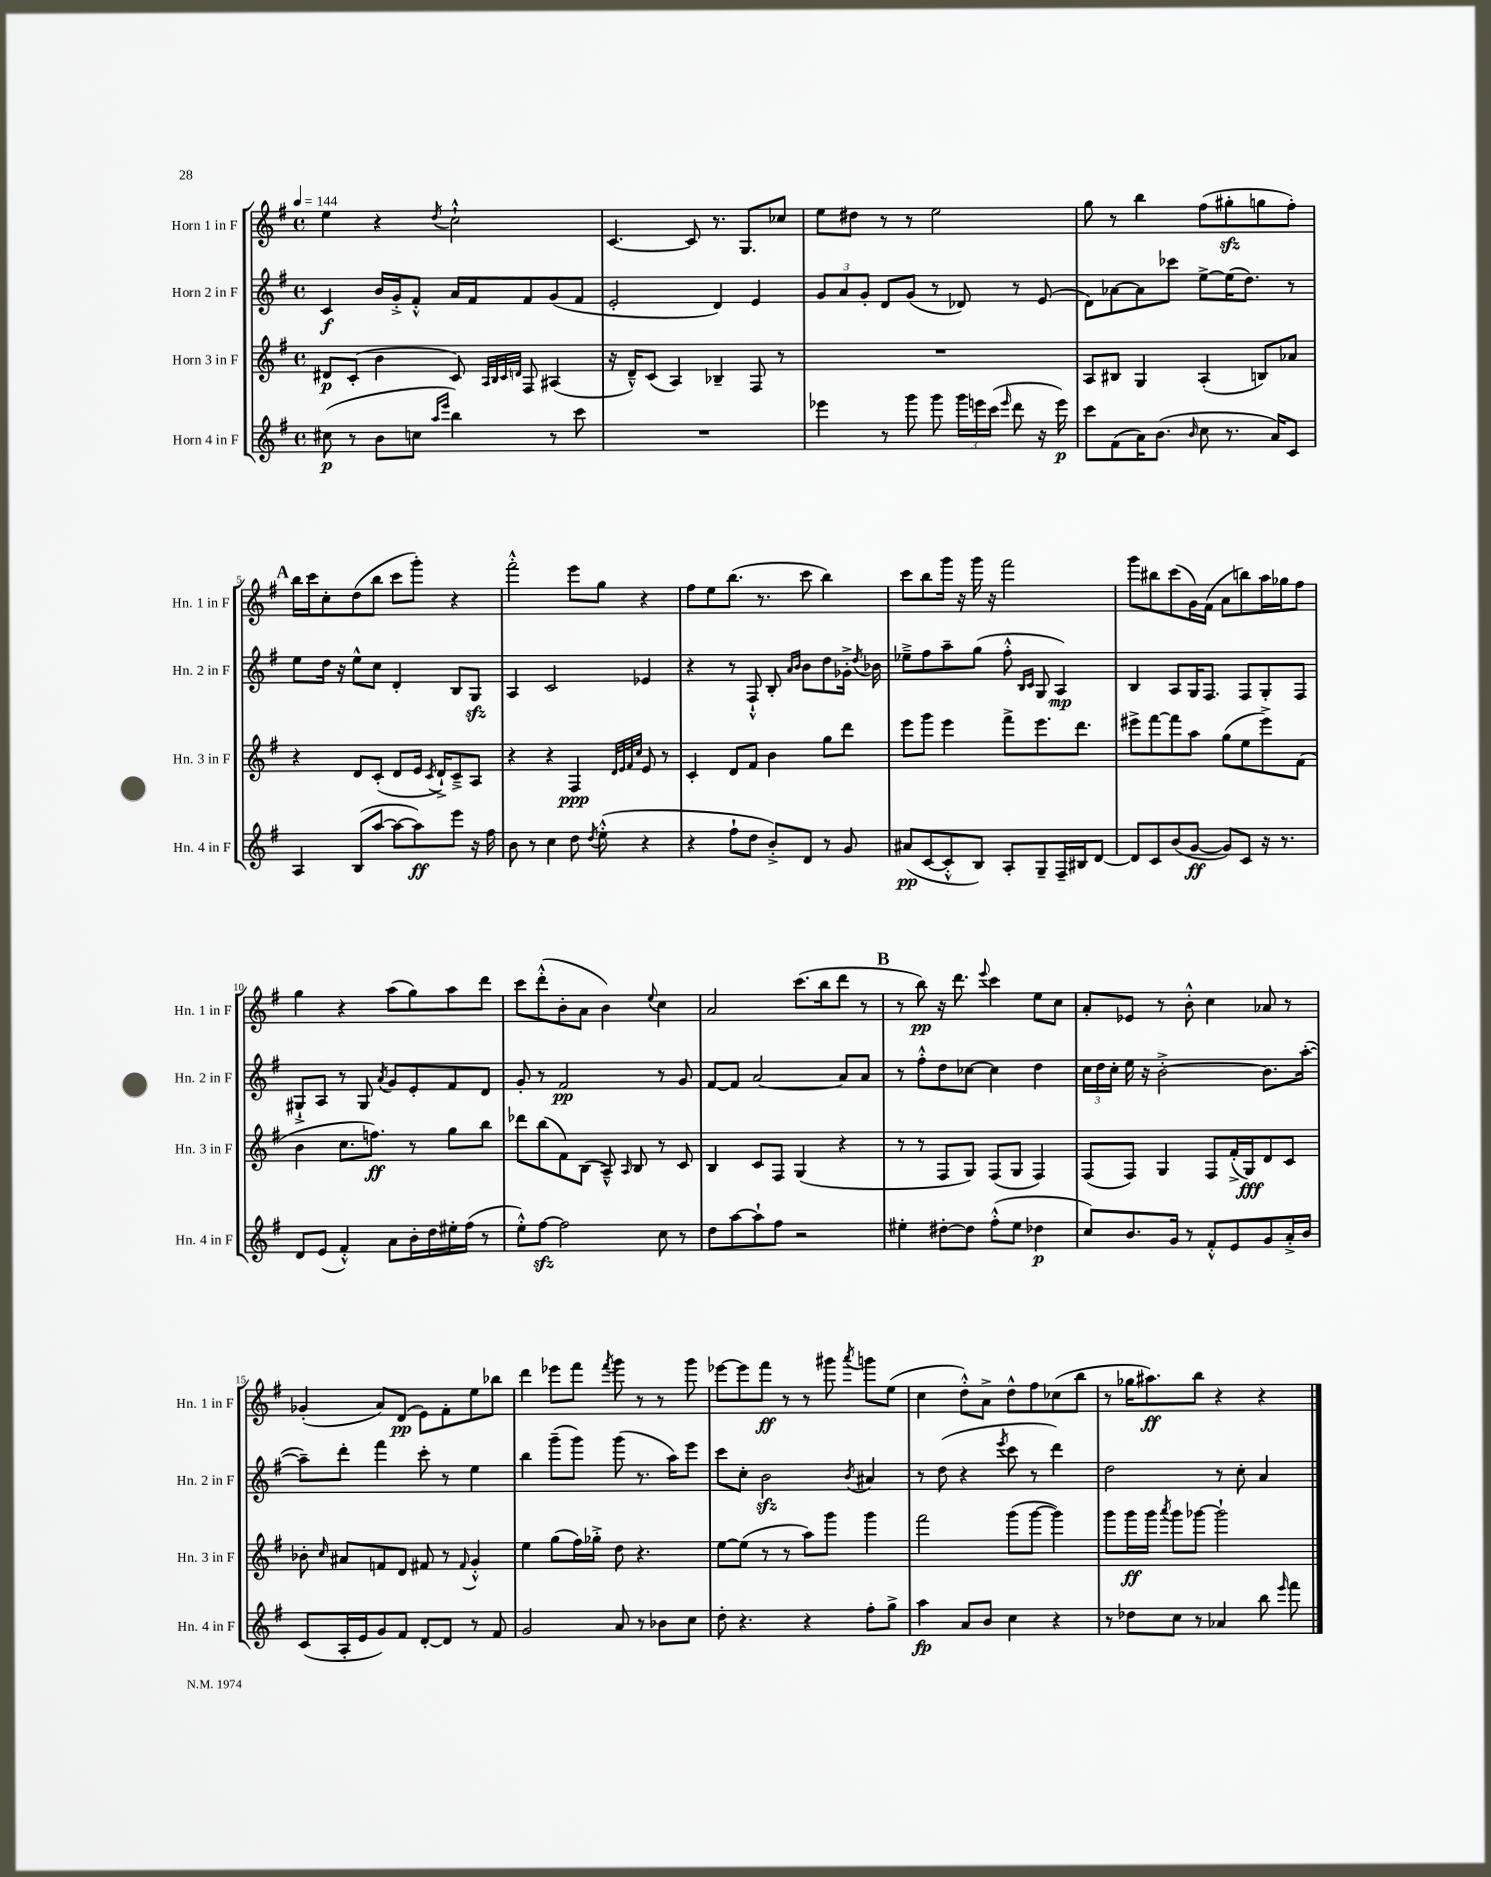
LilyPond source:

<<
\new StaffGroup <<
\new Staff = "s0" \with { instrumentName = "Horn 1 in F" shortInstrumentName = "Hn. 1 in F" } {
    \clef treble \key g \major \defaultTimeSignature \time 4/4 \tempo 4 = 144
    \autoBeamOff e''4 r4 \acciaccatura { d''8 } c''2-!-^ |
    c'4.~ c'8 r8. g8.[ ces''8] |
    e''8[ dis''8] r8 r8 e''2 |
    g''8 r8 b''4 fis''8[( gis''8-.\sfz g''8 fis''8]-.) |
    \mark \markup { \bold "A" } b''16[ c'''16 c''8-. d''8( b''8] c'''8[ g'''8]-.) r4 |
    fis'''2-.-^ e'''8[ g''8] r4 |
    fis''8[ e''8 b''8.]( r8. c'''8 b''4) |
    c'''8[ b''8 g'''16] r16 g'''16 r16 fis'''2 |
    g'''8[ bis''8 c'''8( g'16) fis'16]( a'8[ b''8) a''16 ges''16 fis''8] |
    g''4 r4 a''8[( g''8) a''8 d'''8] |
    c'''8[ d'''8-.-^( b'8-. a'8] b'4) \appoggiatura { e''8 } c''4 |
    a'2 c'''8.[( b''16 d'''8] r8 |
    \mark \markup { \bold "B" } r8 b''8\pp) r16 d'''8. \appoggiatura { e'''8 } c'''4 e''8[ c''8] |
    a'8[-. ees'8] r8 b'8-.-^ c''4 aes'8 r8 |
    ges'4-.( a'8[) d'8]\pp( e'8[) fis'8-. e''8 bes''8] |
    d'''4 ees'''8[ fis'''8] \acciaccatura { fis'''8 } g'''8 r8 r8 g'''8 |
    ees'''8[~ ees'''8 fis'''8]\ff r8 r8 gis'''8 \acciaccatura { a'''8 } g'''8[ e''8]( |
    c''4 d''8[-.-^) a'8]-> d''8[-^ fis''8 ces''8( b''8] |
    r8 ges''16[ ais''8.\ff) b''8] r4 r4 \bar "|." |
}
\new Staff = "s1" \with { instrumentName = "Horn 2 in F" shortInstrumentName = "Hn. 2 in F" } {
    \clef treble \key g \major \defaultTimeSignature \time 4/4
    \autoBeamOff c'4\f b'16[ g'16-.-> fis'8]-.-^ a'16[ fis'16 fis'8 g'8( fis'8] |
    e'2-. d'4) e'4 |
    \tuplet 3/2 { g'8[ a'8 g'8]-. } d'8[ g'8]( r8 des'8) r8 e'8( |
    d'8[) aes'8~ aes'8 ces'''8] e''8[~-> e''16( d''8.]) r8 |
    \mark \markup { \bold "A" } e''8[ d''16] r16 e''8[-^ c''8] d'4-. b8[ g8]\sfz |
    a4 c'2 ees'4 |
    r4 r8 fis8-!-^ b8-. \grace { a'16[ b'16] } b'8[ d''8 ges'16]-.-> \acciaccatura { d''8 } bes'16 |
    ees''8[---> fis''8 a''8-- g''8]( fis''8-.-^ \grace { b16[ c'16] } g8 a4\mp) |
    b4 a8[ g16 fis8.] fis8[ g8-. fis8] |
    gis8[-!-> a8] r8 gis8 \acciaccatura { a'8 } g'8[ e'8-. fis'8 d'8] |
    g'8-. r8 fis'2\pp r8 g'8 |
    fis'8[~ fis'8] a'2~ a'8[ a'8] |
    \mark \markup { \bold "B" } r8 fis''8[-.-^ d''8 ces''8]~ ces''4 d''4 |
    \tuplet 3/2 { c''16[ d''16 c''16]-. } e''16 r16 b'2~-.-> b'8.[ a''16]~-.( |
    a''8[--) d'''8]-. fis'''4 c'''8-. r8 e''4 |
    b''4 g'''8[--( g'''8]) g'''8( r8. a''16[) e'''8] |
    c'''8[ c''8]-. b'2\sfz \acciaccatura { b'8 } ais'4 |
    r8 d''8( r4 \acciaccatura { e'''8 } c'''8 r8 d'''4) |
    d''2 r8 c''8-. a'4 \bar "|." |
}
\new Staff = "s2" \with { instrumentName = "Horn 3 in F" shortInstrumentName = "Hn. 3 in F" } {
    \clef treble \key g \major \defaultTimeSignature \time 4/4
    \autoBeamOff dis'8[\p c'8]-.( b'4 c'8) \grace { a32[ b32 c'32 d'32] } fis8 ais4( |
    r16 d'16[---^) c'8]( a4) bes4-- fis8 r8 |
    R1 |
    a8[ bis8] g4 a4-.( b8[) aes'8] |
    \mark \markup { \bold "A" } r4 d'8[ c'8]-.( d'8[ e'16] \acciaccatura { c'8 } d'16[-!->) c'8---> a8] |
    r4 r4 fis4\ppp \grace { d'32[ e'32 fis'32 c''32] } e'8 r8 |
    c'4-. d'8[ fis'8] b'4 g''8[ d'''8] |
    e'''8[ g'''8] e'''4 fis'''8[-> e'''8. d'''8.] |
    eis'''8[-> fis'''8~ fis'''8 a''8] g''8[( e''8 eis'''8->) fis'8]( |
    b'4 c''8.[ f''8.]\ff) r8 g''8[ b''8] |
    des'''8[ b''8( fis'8) b8]( a8---^) \grace { a16 } b8 r8 c'8 |
    b4 c'8[ fis8] g4( r4 |
    \mark \markup { \bold "B" } r8 r8 fis8[ g8]) fis8[( g8] fis4) |
    fis8[( fis8]) g4 fis8[ fis'16-.->( g16\fff) d'8 c'8] |
    bes'8-. \grace { c''16 } ais'8[ f'8 d'8] fis'8 r8 \appoggiatura { fis'8 } g'4-.-^ |
    e''4 g''8[( fis''16) ges''16]-.-> d''8 r4. |
    e''8[~ e''8]( r8 r8 a''8[) g'''8] g'''4 |
    fis'''2 g'''8[( g'''8]~ g'''4) |
    g'''8[ g'''16\ff g'''16] \acciaccatura { a'''8 } g'''8[ ges'''8]~ ges'''2-! \bar "|." |
}
\new Staff = "s3" \with { instrumentName = "Horn 4 in F" shortInstrumentName = "Hn. 4 in F" } {
    \clef treble \key g \major \defaultTimeSignature \time 4/4
    \autoBeamOff cis''8\p( r8 b'8[ c''8] \grace { a''16[ e'''16] } b''4) r8 c'''8 |
    R1 |
    ees'''4 r8 g'''8 g'''8 \tuplet 3/2 { g'''16[ e'''16 c'''16]( } \grace { e'''16 } d'''8 r16 e'''16\p) |
    c'''8[ fis'8( a'16) b'8.]( \grace { b'16 } c''8 r8. a'16[) c'8] |
    \mark \markup { \bold "A" } a4 b8[( a''8]~ a''8[~ a''8\ff) e'''8] r16 fis''16 |
    b'8 r8 c''4 d''8 \acciaccatura { d''8 } e''8-.-^( r4 |
    r4 fis''8[-! d''8] b'8[-.->) d'8] r8 g'8 |
    ais'8[\pp( c'8~ c'8-.-^ b8]) a8[-. g8-- fis16-- bis16 d'8]~ |
    d'8[ c'8 b'8( g'8]~\ff g'8[) c'8] r16 r8. |
    d'8[ e'8]( fis'4-.-^) a'8[ b'16-. d''16 eis''16-. fis''16]( r8 |
    e''8[-.-^) fis''8]~\sfz fis''2 c''8 r8 |
    d''8[ a''8~ a''8-! fis''8] r2 |
    \mark \markup { \bold "B" } eis''4-. dis''8[~-. dis''8] fis''8[-.-^( eis''8] des''4\p |
    c''8[) b'8. g'16] r8 fis'8[-.-^ e'8 g'8 a'16-.-> b'16] |
    c'8[( a16-. e'16 g'8) fis'8] d'8[~-. d'8] r8 fis'8 |
    g'2 a'8 r8 bes'8[ c''8] |
    d''8-. r4. r4 fis''8[-. g''8]-> |
    a''4\fp a'8[ b'8] c''4 r4 |
    r8 des''8[ c''8] r8 aes'4 b''8 \grace { e'''16 } fis'''8 \bar "|." |
}
>>
>>
